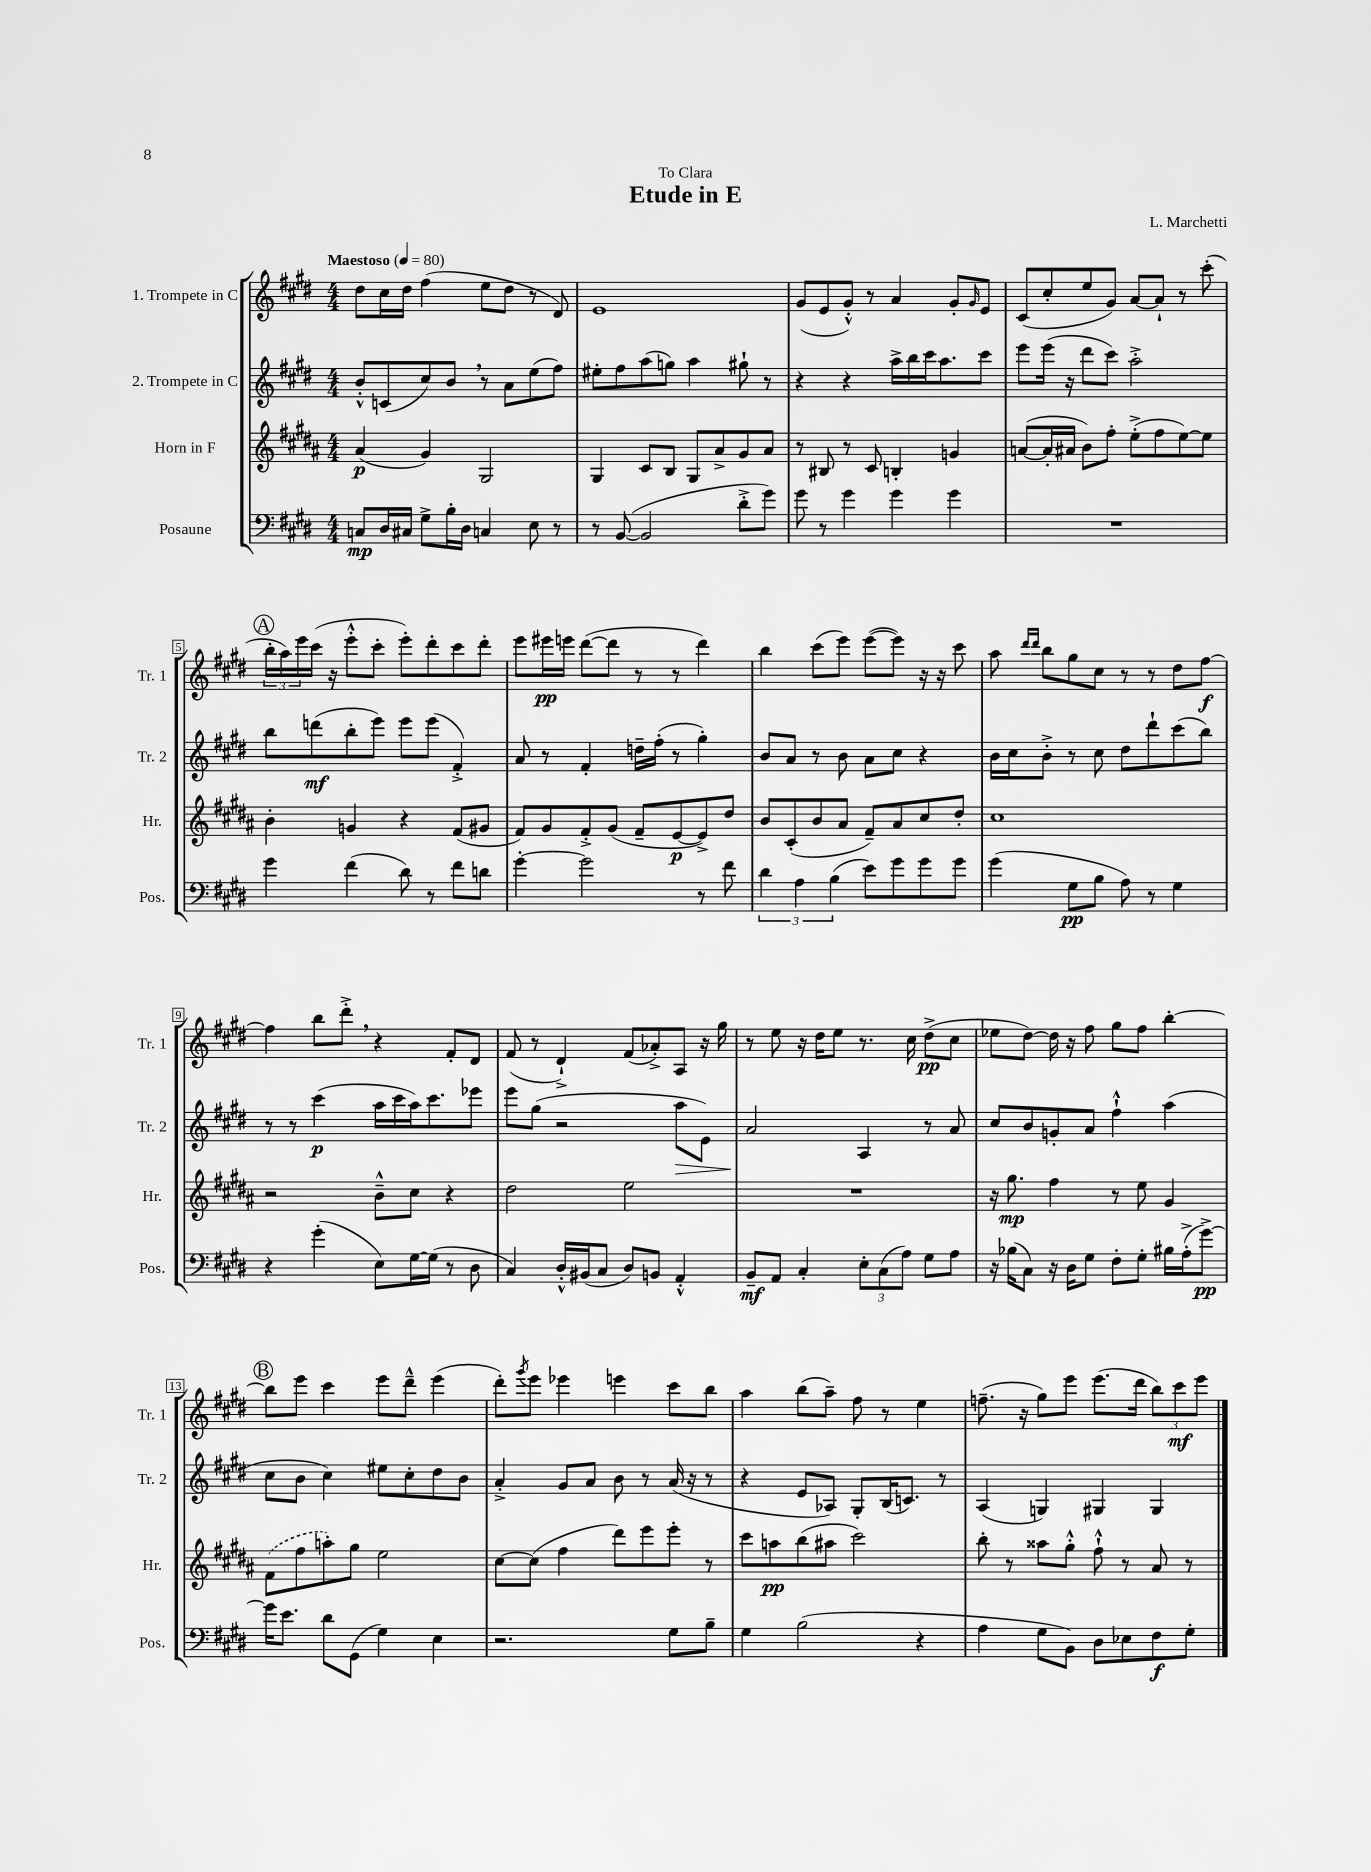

**kern	**kern	**kern	**kern
*staff4	*staff3	*staff2	*staff1
*clefF4	*clefG2	*clefG2	*clefG2
*k[f#c#g#d#]	*k[f#c#g#d#a#]	*k[f#c#g#d#]	*k[f#c#g#d#]
*M4/4	*M4/4	*M4/4	*M4/4
*MM80	*MM80	*MM80	*MM80
8C/L	(4a#/	8b'^^/L	8dd#\L
16D#/L	.	(8c/	16cc#\L
16C#/JJ	.	.	16dd#\JJ
8G#^\L	4g#/)	8cc#/)	(4ff#\
16B'\L	.	8b/J	.
16D#\JJ	.	.	.
4C/	2G#/	8r	8ee\L
.	.	8a\L	8dd#\J
8E\	.	(8ee\	8r
8r	.	8ff#\J)	8d#/)
=	=	=	=
8r	4G#/	8ee#'\L	1e
([8BB/	.	8ff#\	.
2BB/]	8c#/L	(8aa\	.
.	8B/J	8gg\J)	.
.	8G#/L	4aa\	.
.	8a#^/	.	.
8d#'^\L	8g#/	8gg#`\	.
8g#\J)	8a#/J	8r	.
=	=	=	=
8g#\	8r	4r	(8g#/L
8r	8B#/	.	8e/
4g#\	8r	4r	8g#'^^/J)
.	8c#/	.	8r
4g#\	4B'/	16aa^\LL	4a/
.	.	16bb\	.
.	.	16ccc#\J	.
.	.	8.aa\	.
4g#\	4g/	.	8g#'/L
.	.	.	16qqg#/
.	.	8ccc#\J	8e/J
=	=	=	=
1r	([8a/L	8eee\L	(8c#/L
.	16a'/]L	(16eee\Jk	8cc#'/
.	16a#/JJ	16r	.
.	8b\L)	8ddd#\L	8ee/
.	8ff#'\J	8ccc#\J)	8g#/J)
.	(8ee'^\L	2aa'^\	[8a/L
.	8ff#\	.	8a`/]J
.	[8ee\)	.	8r
.	8ee\]J	.	(8ccc#'\
=	=	=	=
4g#\	4b'\	8bb\L	24bb'\LL
.	.	.	24aa\)
.	.	.	24eee\
.	.	(8ddd\	(16ccc#\JJ
.	.	.	16r
(4f#\	4g/	8bb'\	8eee'^^\L
.	.	8eee\J)	8ccc#'\J
8d#\)	4r	8eee\L	8eee'\L)
8r	.	(8eee\J	8ddd#'\
8f#\L	(8f#/L	4f#'^/)	8ccc#\
8d\J	8g#/J	.	8ddd#'\J
=	=	=	=
[4g#'\	8f#/L)	8a/	8eee\L
.	8g#/	8r	16eee#\L
.	.	.	16eee\JJ
2g#\]	8f#'^/	4f#'/	([8ddd#\L
.	(8g#/J	.	8ddd#\]J
.	8f#~/L	16dd~\LL	8r
.	.	(16ff#'\JJ	.
.	[8e/	8r	8r
8r	8e^/])	4gg#'\)	4ddd#\)
8f#\	8dd#/J	.	.
=	=	=	=
6d#\	8b/L	8b/L	4bb\
.	(8c#'/	8a/J	.
6A\	.	.	.
.	8b/	8r	(8ccc#\L
(6B\	.	.	.
.	8a#/J	8b\	8eee\J)
8e\L)	8f#~/L)	8a\L	([8eee\L
8g#\	8a#/	8cc#\J	8eee\]J)
8g#\	8cc#/	4r	16r
.	.	.	16r
8g#\J	8dd#'/J	.	8ccc#\
=	=	=	=
(4g#\	1cc#	16b\LL	8aa\
.	.	16cc#\J	.
.	.	.	16qqddd#/LL
.	.	.	16qqddd#/JJ
.	.	8b'^\J	8bb\L
8G#\L	.	8r	8gg#\
8B\J	.	8cc#\	8cc#\J
8A\)	.	8dd#\L	8r
8r	.	8ddd#`\	8r
4G#\	.	(8ccc#\	8dd#\L
.	.	8bb\J)	[8ff#\J
=	=	=	=
4r	2r	8r	4ff#\]
.	.	8r	.
(4g#'\	.	(4ccc#\	8bb\L
.	.	.	8ddd#'^\J
8E\L)	8b~^^\L	16aa\LL	4r
.	.	16ccc#\	.
[16G#\L	8cc#\J	16aa\J)	.
(16G#\]JJ	.	8.ccc#\	.
8r	4r	.	8f#'/L
8D#\	.	8eee-\J	8d#/J
=	=	=	=
4C#/)	2dd#\	8eee\L	(8f#/
.	.	(8gg#\J	8r
16D#'^^/LL	.	2r	4d#`^/)
(16BB#/J	.	.	.
8C#/J	.	.	.
8D#/L)	2ee\	.	(8f#/L
8BB/J	.	.	8a-'^/)
4AA'^^/	.	8aa\L	8A/J
.	.	8e\J)	16r
.	.	.	16gg#\
=	=	=	=
8BB~/L	1r	2a/	8r
8AA/J	.	.	8ee\
4C#'/	.	.	16r
.	.	.	16dd#\LK
.	.	.	8ee\J
12E'\L	.	4A/	8.r
(12C#\	.	.	.
12A\J)	.	.	.
.	.	.	16cc#\
8G#\L	.	8r	(8dd#^\L
8A\J	.	8a/	8cc#\J
=	=	=	=
16r	16r	8cc#/L	8ee-\L
(16B-\LK	8.gg#\	.	.
8C#\J)	.	8b/	[8dd#\J)
16r	4ff#\	8g'/	16dd#\]
16D#\LK	.	.	16r
8G#\J	.	8a/J	8ff#\
8F#'\L	8r	4ff#`^^\	8gg#\L
8G#'\J	8ee\	.	8ff#\J
16B#\LL	4g#/	(4aa\	[4bb'\
(16A'^\J	.	.	.
[8g#^\J)	.	.	.
=	=	=	=
16g#\]LK	(8f#\L	8cc#\L	8bb\]L
8.e\J	.	.	.
.	8ff#\	8b\J	8eee\J
8d#\L	8aa'\)	4cc#\)	4ccc#\
(8GG#\J	8gg#\J	.	.
4G#\)	2ee\	8ee#\L	8eee\L
.	.	8cc#'\	8ddd#~^^\J
4E\	.	8dd#\	(4eee\
.	.	8b\J	.
=	=	=	=
2.r	[8cc#\L	4a'^/	8ddd#'\L)
.	.	.	8qggg#/
.	(8cc#\]J	.	8eee\J
.	4ff#\	8g#/L	4eee-\
.	.	8a/J	.
.	8ddd#\L)	8b\	4eee\
.	8eee\	8r	.
8G#\L	8eee'\J	(16a/	8ccc#\L
.	.	16r	.
8B~\J	8r	8r	8bb\J
=	=	=	=
4G#\	8ccc#\L	4r	4aa\
.	8aa\	.	.
(2B\	(8bb\	8e/L	(8bb\L
.	8aa#\J	8A-/J)	8aa~\J)
.	2ccc#\)	8G#'/L	8ff#\
.	.	(16B/K	8r
.	.	8.c/J)	.
4r	.	.	4ee\
.	.	8r	.
=	=	=	=
4A\	8bb'\	(4A/	(8.ff~\
.	8r	.	.
.	.	.	16r
8G#\L	8aa##\L	4G/)	8gg#\L)
8BB\J)	8gg#'^^\J	.	8eee\J
8D#\L	8ff#`^^\	4G#/	(8.eee\L
8E-\	8r	.	.
.	.	.	16ddd#\Jk
8F#\	8a#/	4G#/	12bb\L)
.	.	.	12ccc#\
8G#'\J	8r	.	.
.	.	.	12eee\J
==	==	==	==
*-	*-	*-	*-
